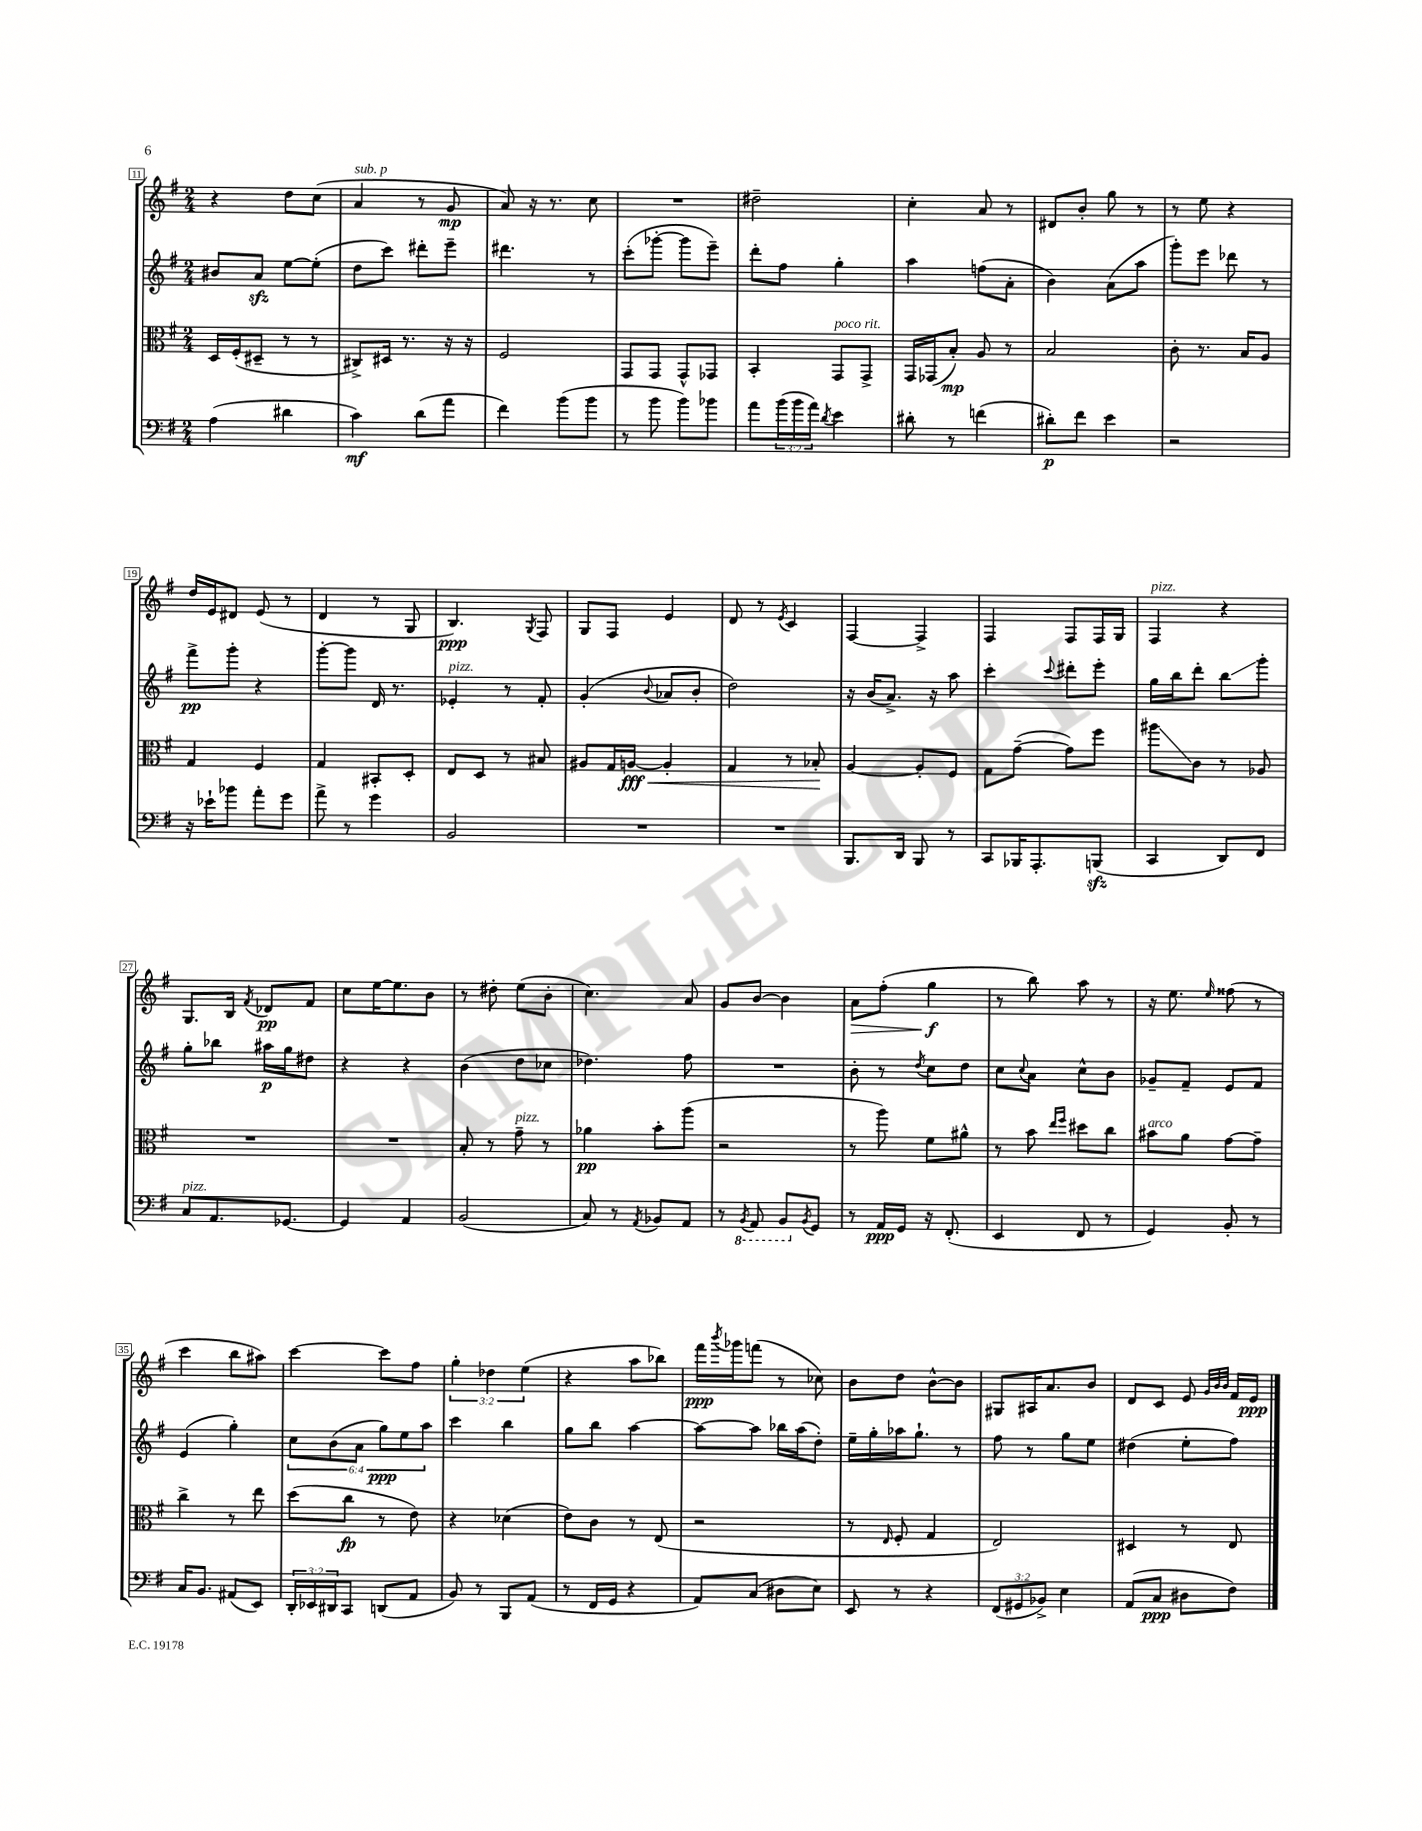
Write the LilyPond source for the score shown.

<<
\new StaffGroup <<
\new Staff = "s0" {
    \clef treble \key g \major \numericTimeSignature \time 2/4 \override Staff.TupletNumber.text = #tuplet-number::calc-fraction-text
    r4 d''8 c''8( |
    a'4^\markup { \italic "sub. p" } r8 g'8\mp |
    a'8) r16 r8. c''8 |
    R2 |
    dis''2-- |
    c''4-. a'8 r8 |
    dis'8 b'8-. g''8 r8 |
    r8 e''8 r4 |
    d''16 e'16 dis'8 e'8( r8 |
    d'4 r8 g8 |
    b4.\ppp) \acciaccatura { g8 } fis8 |
    g8 fis8 e'4 |
    d'8 r8 \acciaccatura { e'8 } c'4 |
    fis4~ fis4-> |
    fis4 fis8 fis16 g16 |
    fis4^\markup { \italic "pizz." } r4 |
    g8. b16 \acciaccatura { fis'8 } des'8\pp fis'8 |
    c''8 e''16~ e''8. b'8 |
    r8 dis''8-. e''8( b'8-. |
    c''4.) a'8 |
    g'8 b'8~ b'4 |
    a'8\> fis''8-.( g''4\f\! |
    r8 b''8) a''8 r8 |
    r16 e''8. \grace { e''16 } fisis''8( r8 |
    c'''4 b''8 ais''8) |
    c'''4~ c'''8 fis''8 |
    \tuplet 3/2 { g''4-. des''4 e''4( } |
    r4 a''8 bes''8) |
    fis'''16\ppp \acciaccatura { b'''8 } ges'''16 f'''8( r8 ces''8) |
    b'8 d''8 b'8~-^ b'8 |
    gis8 ais16 a'8. b'8 |
    d'8 c'8 e'8 \grace { g'32 b'32 b'32 } fis'16 e'16\ppp \bar "|." |
}
\new Staff = "s1" {
    \clef treble \key g \major \numericTimeSignature \time 2/4 \override Staff.TupletNumber.text = #tuplet-number::calc-fraction-text
    bis'8 a'8\sfz e''8~ e''8-.( |
    d''8 c'''8) dis'''8-. e'''8-- |
    dis'''4. r8 |
    c'''8-.( ges'''8~-. ges'''8 e'''8--) |
    d'''8-. fis''8 g''4-. |
    a''4 f''8( a'8-. |
    b'4) a'8( a''8 |
    g'''8-.) e'''8 des'''8 r8 |
    fis'''8->\pp g'''8-. r4 |
    g'''8~-. g'''8 d'16 r8. |
    ees'4-.^\markup { \italic "pizz." } r8 fis'8-. |
    g'4-.( \appoggiatura { b'8 } aes'8 b'8-. |
    d''2) |
    r16 b'16( a'8.->) r16 a''8 |
    c'''4-. \appoggiatura { c'''8 } dis'''8-. e'''8-. |
    g''16 b''16 d'''8-. b''8\glissando g'''8-. |
    g''8-. bes''8 ais''16\p g''16 dis''8 |
    r4 r4 |
    b'4( d''8 ces''8 |
    des''4.) fis''8 |
    R2 |
    b'8-. r8 \acciaccatura { d''8 } c''8 d''8 |
    c''8 \appoggiatura { c''8 } a'8 c''8-^ b'8 |
    ges'8-- fis'8-- e'8 fis'8 |
    e'4( g''4-.) |
    \tuplet 6/4 { c''8 b'8( a'8 g''8\ppp) e''8 a''8 } |
    c'''4 b''4 |
    g''8 b''8 a''4~ |
    a''8~ a''8 bes''16 a''16( d''8-.) |
    e''16-- g''16-. aes''16 g''8.-! r8 |
    fis''8 r8 g''8 e''8 |
    dis''4( e''8-. fis''8) \bar "|." |
}
\new Staff = "s2" {
    \clef alto \key g \major \numericTimeSignature \time 2/4
    d16 fis16-.( dis8-- r8 r8 |
    cis8->) dis16 r8. r16 r16 |
    fis2 |
    g,8 g,8 g,8-^ ges,8 |
    b,4-. g,8^\markup { \italic "poco rit." } g,8-> |
    g,16 ges,16( b8-.\mp) a8 r8 |
    b2 |
    c'8-. r8. b16 a8 |
    g4 fis4 |
    g4 bis,8-. d8-. |
    e8 d8 r8 bis8 |
    ais8 g16 a16~\fff\< a4-. |
    g4 r8 bes8-.\! |
    a4~ a8-. fis8 |
    g8 g'8~--( g'8) fis''8 |
    ais''8\glissando c'8 r8 aes8 |
    R2 |
    R2 |
    b8-. r8 g'8--^\markup { \italic "pizz." } r8 |
    aes'4\pp b'8-. a''8( |
    r2 |
    r8 a''8) fis'8 ais'8-^ |
    r8 b'8 \grace { e''16 fis''16 } dis''8 c''8 |
    bis'8^\markup { \italic "arco" } a'8 g'8~ g'8-- |
    c''4-> r8 e''8 |
    d''8( c''8\fp r8 e'8) |
    r4 des'4( |
    e'8) c'8 r8 e8( |
    r2 |
    r8 \grace { e16 } fis8-. g4 |
    e2) |
    dis4 r8 e8 \bar "|." |
}
\new Staff = "s3" {
    \clef bass \key g \major \numericTimeSignature \time 2/4 \override Staff.TupletNumber.text = #tuplet-number::calc-fraction-text
    a4( dis'4 |
    c'4\mf) d'8( a'8 |
    fis'4) b'8( b'8 |
    r8 b'8 b'8) bes'8 |
    a'8 \tuplet 3/2 { b'16( b'16 a'16) } \acciaccatura { d'8 } e'4 |
    dis'8-. r8 f'4( |
    dis'8-.\p) fis'8 e'4 |
    r2 |
    r16 ees'16-! bes'8 a'8-. g'8 |
    a'8-> r8 g'4 |
    b,2 |
    R2 |
    R2 |
    b,,8. d,16 b,,8 r8 |
    c,8 bes,,16 a,,8.-. b,,8\sfz( |
    c,4 d,8) fis,8 |
    c8^\markup { \italic "pizz." } a,8. ges,8.~ |
    ges,4 a,4 |
    b,2( |
    c8) r8 \acciaccatura { a,8 } bes,8 a,8 |
    r8 \ottava #-1 \acciaccatura { b,,8 } a,,8 b,,8 \ottava #0 \acciaccatura { b,8 } g,8 |
    r8 a,16\ppp g,16 r16 fis,8.-.( |
    e,4 fis,8 r8 |
    g,4) b,8-. r8 |
    c16 b,8. ais,8( e,8) |
    \tuplet 3/2 { d,16-. ees,16 dis,16 } c,8 d,8( a,8 |
    b,8) r8 b,,8 a,8( |
    r8 fis,16 g,16 r4 |
    a,8) c8( dis8 e8) |
    e,8 r8 r4 |
    \tuplet 3/2 { fis,8( gis,8 bes,8->) } e4 |
    a,8( c8\ppp dis8 fis8) \bar "|." |
}
>>
>>
\layout { \context { \Score currentBarNumber = #11 \override BarNumber.stencil = #(make-stencil-boxer 0.1 0.3 ly:text-interface::print) } }
